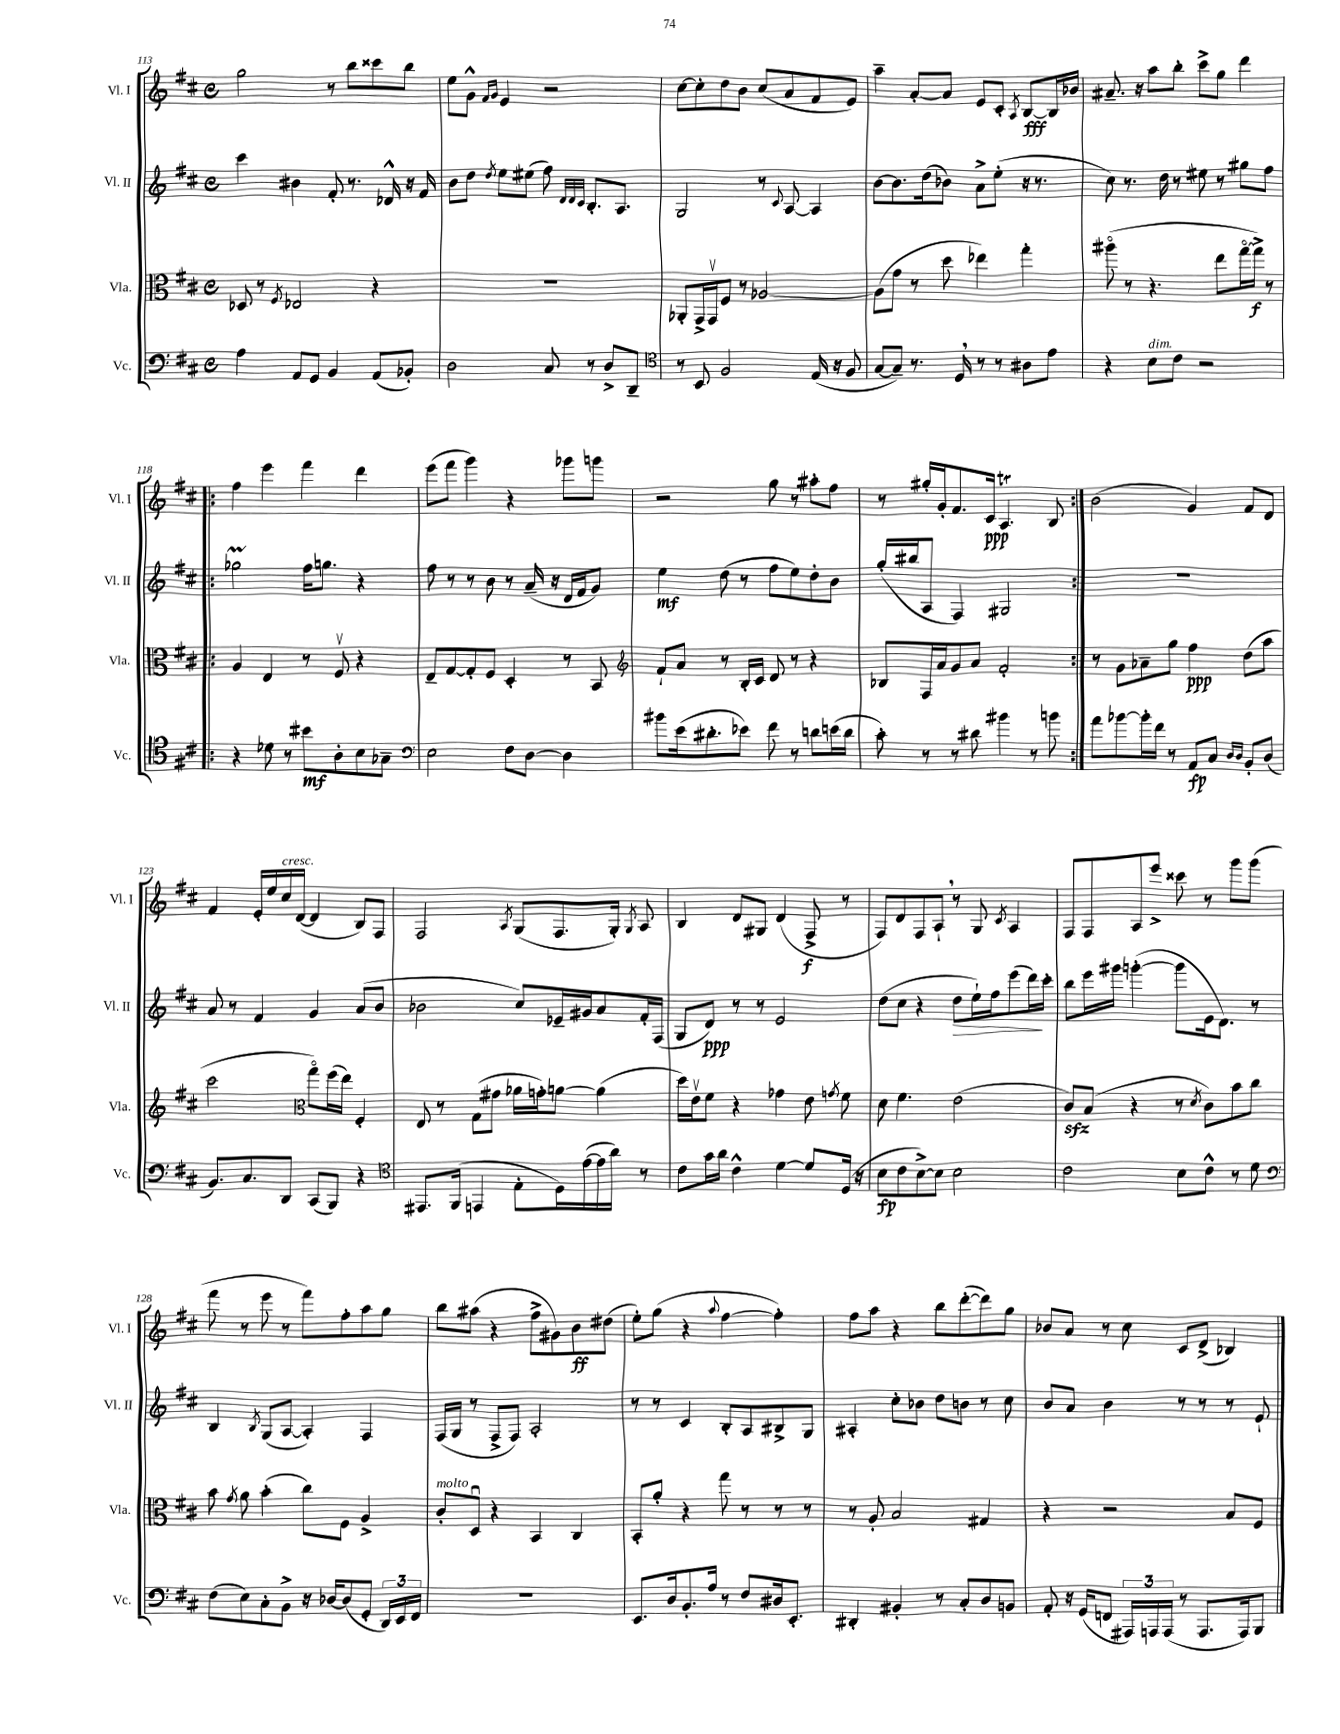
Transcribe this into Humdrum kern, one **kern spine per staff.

**kern	**dynam	**kern	**dynam	**kern	**dynam	**kern	**dynam
*part4	*part4	*part3	*part3	*part2	*part2	*part1	*part1
*staff4	*staff4	*staff3	*staff3	*staff2	*staff2	*staff1	*staff1
*I"Vc.	*	*I"Vla.	*	*I"Vl. II	*	*I"Vl. I	*
*I'Vc.	*	*I'Vla.	*	*I'Vl. II	*	*I'Vl. I	*
*clefF4	*	*clefC3	*	*clefG2	*	*clefG2	*
*k[f#c#]	*	*k[f#c#]	*	*k[f#c#]	*	*k[f#c#]	*
*M4/4	*	*M4/4	*	*M4/4	*	*M4/4	*
*met(c)	*	*met(c)	*	*met(c)	*	*met(c)	*
=113	=113	=113	=113	=113	=113	=113	=113
4A\	.	8D-X/	.	4ccc#\	.	2gg\	.
.	.	8r	.	.	.	.	.
.	.	8qF#/	.	.	.	.	.
8AA/L	.	2E-X/	.	4b#X\	.	.	.
8GG/J	.	.	.	.	.	.	.
4BB/	.	.	.	8f#'/	.	8r	.
.	.	.	.	8.r	.	8bb\L	.
(8AA/L	.	4r	.	.	.	8ccc##X\	.
.	.	.	.	16d-X^^/	.	.	.
8BB-X'/J)	.	.	.	16r	.	8bb\J	.
.	.	.	.	16f#/	.	.	.
=114	=114	=114	=114	=114	=114	=114	=114
2D\	.	1r	.	8b\L	.	8ee\L	.
.	.	.	.	8dd\J	.	8g^^\J	.
.	.	.	.	.	.	16qqf#/LL	.
.	.	.	.	8qdd/	.	16qqg/JJ	.
.	.	.	.	8ee\L	.	4e/	.
.	.	.	.	(8ee#X\J	.	.	.
8C#/	.	.	.	8ff#\)	.	2r	.
.	.	.	.	32qqd/LLL	.	.	.
.	.	.	.	32qqd/	.	.	.
.	.	.	.	32qqc#/JJJ	.	.	.
8r	.	.	.	8.B'/L	.	.	.
8D^/L	.	.	.	.	.	.	.
.	.	.	.	8.A/J	.	.	.
8DD~/J	.	.	.	.	.	.	.
=115	=115	=115	=115	=115	=115	=115	=115
*clefC4	*	*	*	*	*	*	*
8r	.	8AA-X'/L	.	2G/	.	[8cc#\L	.
8BB/	.	16GG^/L	.	.	.	8cc#'\]	.
.	.	16GGv/J	.	.	.	.	.
2F#/	.	8F#/J	.	.	.	8dd\	.
.	.	8r	.	.	.	8b\J	.
.	.	[2A-X/	.	8r	.	(8cc#/L	.
.	.	.	.	8qqc#/	.	.	.
.	.	.	.	[8A/	.	8a/	.
(16E/	.	.	.	4A/]	.	8f#/	.
16r	.	.	.	.	.	.	.
8F#/	.	.	.	.	.	8e/J)	.
=116	=116	=116	=116	=116	=116	=116	=116
[8G/L	.	(8A-\L]	.	[8b\L	.	4aa~\	.
8G~/J])	.	8g\J	.	8.b\]	.	.	.
8.r	.	8r	.	.	.	[8a'/L	.
.	.	.	.	(16dd\k	.	.	.
.	.	8dd\	.	8b-X\J)	.	8a/J]	.
16D,/	.	.	.	.	.	.	.
8r	.	4ee-X\)	.	8a^\L	.	8e/L	.
8r	.	.	.	(8ee'\J	.	8c#'/J	.
.	.	.	.	.	.	8qA/	.
8A#X\L	.	4gg'\	.	16r	.	[8B/L	fff
.	.	.	.	8.r	.	.	.
8e\J	.	.	.	.	.	16B/L]	.
.	.	.	.	.	.	16b-X/JJ	.
=117	=117	=117	=117	=117	=117	=117	=117
4r	.	(8aa#X\	.	8cc#\)	.	8.a#X~/	.
.	.	8r	.	8.r	.	.	.
.	.	.	.	.	.	16r	.
!LO:TX:a:i:t=dim.	!	!	!	!	!	!	!
8B\L	.	4.r	.	.	.	8aa\L	.
.	.	.	.	16dd\	.	.	.
8c#\J	.	.	.	8r	.	8bb'\J	.
2r	.	.	.	8ee#X\	.	8ccc#^\L	.
.	.	8ee\L	.	8r	.	8gg\J	.
.	.	[16gg\L	.	8gg#X\L	.	4ddd\	.
.	.	16gg^\JJ])	f	.	.	.	.
.	.	8r	.	8ff#\J	.	.	.
!!LO:LB:g=z
=118!|:	=118!|:	=118!|:	=118!|:	=118!|:	=118!|:	=118!|:	=118!|:
4r	.	4A/	.	2gg-XM\	.	4ff#\	.
8d-X\	.	4E/	.	.	.	4eee\	.
8r	.	.	.	.	.	.	.
8b#X\L	mf	8r	.	16ff#\KL	.	4fff#\	.
.	.	.	.	8.ggn\J	.	.	.
8A'\	.	8F#v/	.	.	.	.	.
8B\	.	4r	.	4r	.	4ddd\	.
8G-X~\J	.	.	.	.	.	.	.
=119	=119	=119	=119	=119	=119	=119	=119
*clefF4	*	*	*	*	*	*	*
2E\	.	8E~/L	.	8ff#\	.	(8eee\L	.
.	.	[8G/	.	8r	.	8fff#\J	.
.	.	8G'/]	.	8r	.	4ggg\)	.
.	.	8F#/J	.	8b\	.	.	.
8F#\L	.	4D'/	.	8r	.	4r	.
[8D\J	.	.	.	(16a~/	.	.	.
.	.	.	.	16r	.	.	.
4D\]	.	8r	.	16d/LL	.	8ggg-X\L	.
.	.	.	.	16f#/J	.	.	.
.	.	8BB/	.	8g/J)	.	8gggn\J	.
=120	=120	=120	=120	=120	=120	=120	=120
*	*	*clefG2	*	*	*	*	*
8b#X\L	.	8f#`/L	.	4ee\	mf	2r	.
(16e\k	.	8a/J	.	.	.	.	.
8.d#X'\	.	.	.	.	.	.	.
.	.	8r	.	(8dd\	.	.	.
8e-X\J)	.	16B'/LL	.	8r	.	.	.
.	.	16c#/JJ	.	.	.	.	.
8f#\	.	8d/	.	8ff#\L	.	8gg\	.
8r	.	8r	.	8ee\)	.	8r	.
8dn\L	.	4r	.	8dd'\	.	8aa#X'\L	.
(16en\L	.	.	.	8b\J	.	8ff#\J	.
16d\JJ	.	.	.	.	.	.	.
=121	=121	=121	=121	=121	=121	=121	=121
8c#'\)	.	8B-X/L	.	(16gg'/LL	.	8r	.
.	.	.	.	16bb#X/J	.	.	.
8r	.	16F#/L	.	8A/J	.	16gg#X'/LL	.
.	.	16a/J	.	.	.	16g'/J	.
8r	.	8g/	.	4F#/)	.	8.f#/	.
8d#X\	.	8a/J	.	.	.	.	.
.	.	.	.	.	.	16c#/Jk	ppp
4b#X\	.	2f#'/	.	2G#X/	.	4.AT/	.
8r	.	.	.	.	.	.	.
8bn\	.	.	.	.	.	8B/	.
=122:|!	=122:|!	=122:|!	=122:|!	=122:|!	=122:|!	=122:|!	=122:|!
8a\L	.	8r	.	1r	.	(2b\	.
[8b-X\	.	8g\L	.	.	.	.	.
16b-'\L]	.	8a-X~\	.	.	.	.	.
16f#\JJ	.	.	.	.	.	.	.
8r	.	8gg\J	.	.	.	.	.
8AA/L	fp	4ff#\	ppp	.	.	4g/)	.
8C#/J	.	.	.	.	.	.	.
16qqD/LL	.	.	.	.	.	.	.
16qqD/JJ	.	.	.	.	.	.	.
8BB'/L	.	(8dd\L	.	.	.	8f#/L	.
(8D/J	.	8aa\J	.	.	.	8d/J	.
!!LO:LB:g=z
=123	=123	=123	=123	=123	=123	=123	=123
8.BB/L)	.	2ccc#\	.	8a/	.	4f#/	.
.	.	.	.	8r	.	.	.
8.C#/	.	.	.	.	.	.	.
.	.	.	.	4f#/	.	16e'/LL	.
.	.	.	.	.	.	16ee/	.
!	!	!	!	!	!	!LO:TX:a:i:t=cresc.	!
8DD/J	.	.	.	.	.	16cc#/	.
.	.	.	.	.	.	([16d/JJ	.
*	*	*clefC3	*	*	*	*	*
(8CC#/L	.	8gg\L)	.	4g/	.	4d/]	.
8BBB/J)	.	(16ff#\L	.	.	.	.	.
.	.	16ee\JJ)	.	.	.	.	.
4r	.	4F#'/	.	(8a/L	.	8B/L)	.
.	.	.	.	8b/J	.	8F#/J	.
=124	=124	=124	=124	=124	=124	=124	=124
*clefC4	*	*	*	*	*	*	*
8.EE#X/L	.	8E/	.	2b-X\	.	2F#/	.
.	.	8r	.	.	.	.	.
(16FF#/Jk	.	.	.	.	.	.	.
4EEn/	.	(8G\L	.	.	.	.	.
.	.	8g#X\J	.	.	.	.	.
.	.	.	.	.	.	8qA/	.
8E'\L	.	16a-X\LL	.	8cc#/L)	.	(8G/L	.
.	.	16gn'\J)	.	.	.	.	.
16D\L)	.	[8an\J	.	16e-X~/L	.	8.F#/	.
([16e\	.	.	.	16g#X/J	.	.	.
16e\]	.	(4a\]	.	8a/	.	.	.
16a\JJ)	.	.	.	.	.	16G'/Jk)	.
.	.	.	.	.	.	8qG/	.
8r	.	.	.	16f#'/L	.	8A/	.
.	.	.	.	(16F#/JJ	.	.	.
=125	=125	=125	=125	=125	=125	=125	=125
8c#\L	.	16dd\LL)	.	8G/L	.	4B/	.
.	.	16ev\J	.	.	.	.	.
16g\L	.	8f#\J	.	8d/J)	ppp	.	.
16a\JJ	.	.	.	.	.	.	.
4c#^^\	.	4r	.	8r	.	8d/L	.
.	.	.	.	8r	.	8G#X/J	.
[4d\	.	4g-X\	.	2e/	.	(4d/	.
8d/L]	.	8e\	.	.	.	8F#^/	f
.	.	8qgn/	.	.	.	.	.
(16D/Jk	.	8f#\	.	.	.	8r	.
16r	.	.	.	.	.	.	.
=126	=126	=126	=126	=126	=126	=126	=126
8B\L	fp	8d\	.	(8dd\L	.	8F#/L)	.
8c#\	.	4.f#\	.	8cc#\J	.	8d/	.
[8B^\)	.	.	.	4r	.	8F#/	.
8B\J]	.	.	.	.	.	8A`,/J	.
!	!	!	!	!	!LO:HP:b	!	!
2B\	.	(2e\	.	8dd\L	>	8r	.
.	.	.	.	16ee`\L)	.	8G/	.
.	.	.	.	16ff#\J	.	.	.
.	.	.	.	.	.	8qc#/	.
.	.	.	.	(8eee\	.	4A/	.
.	.	.	.	16ddd\L)	.	.	.
.	.	.	.	16ccc#'\JJ	]	.	.
=127	=127	=127	=127	=127	=127	=127	=127
2c#\	.	8c#zz/L)	.	8bb\L	.	8F#/L	.
.	.	(8B/J	.	16eee\L	.	8F#/	.
.	.	.	.	16ggg#X\JJ	.	.	.
.	.	4r	.	([4gggn'\	.	8A/	.
.	.	.	.	.	.	8eee^/J	.
8B\L	.	8r	.	8ggg\L]	.	8ccc##X\	.
.	.	8qd/	.	.	.	.	.
8c#^^\J	.	8c#\L)	.	16e\k	.	8r	.
.	.	.	.	8.d\J)	.	.	.
8r	.	8b\	.	.	.	8ggg\L	.
8d\	.	8cc#\J	.	8r	.	(8ggg\J	.
!!LO:LB:g=z
=128	=128	=128	=128	=128	=128	=128	=128
*clefF4	*	*	*	*	*	*	*
(8F#\L	.	8b\	.	4B/	.	8fff#\	.
.	.	8qg/	.	.	.	.	.
8E\)	.	8a\	.	.	.	8r	.
.	.	.	.	8qB/	.	.	.
8C#'\	.	(4b'\	.	(8G/L	.	8eee\	.
8BB^\J	.	.	.	[8A/J	.	8r	.
16r	.	8cc#\L)	.	4A'/])	.	8fff#\L)	.
[16D-X/KL	.	.	.	.	.	.	.
(8D-/]	.	8F#\J	.	.	.	8ff#'\	.
8GG'/J	.	4A^/	.	4F#/	.	8aa\	.
24DD/LL)	.	.	.	.	.	8gg\J	.
24EE/	.	.	.	.	.	.	.
24FF#/JJ	.	.	.	.	.	.	.
=129	=129	=129	=129	=129	=129	=129	=129
!	!	!LO:TX:a:i:t=molto	!	!	!	!	!
1r	.	8c#'/L	.	(16F#/LL	.	8bb\L	.
.	.	.	.	16G/JJ	.	.	.
.	.	8Du/J	.	8r	.	(8aa#X\J	.
.	.	4r	.	8F#^/L	.	4r	.
.	.	.	.	8F#/J)	.	.	.
.	.	4BB/	.	2A'/	.	8ff#^\L	.
.	.	.	.	.	.	8g#X\)	.
.	.	4C#/	.	.	.	8b\	ff
.	.	.	.	.	.	(8dd#X\J	.
=130	=130	=130	=130	=130	=130	=130	=130
8.EE/L	.	8BB'/L	.	8r	.	8ee'\L)	.
.	.	8a'/J	.	8r	.	(8gg\J	.
16D/k	.	.	.	.	.	.	.
8.BB'/	.	4r	.	4c#/	.	4r	.
16A/Jk	.	.	.	.	.	.	.
.	.	.	.	.	.	8qqaa/	.
8r	.	8gg\	.	8B'/L	.	[4ff#\	.
8F#/L	.	8r	.	8A/	.	.	.
16D#X/k	.	8r	.	8B#X^/	.	4ff#'\])	.
8.EE'/J	.	.	.	.	.	.	.
.	.	8r	.	8G/J	.	.	.
=131	=131	=131	=131	=131	=131	=131	=131
4DD#X'/	.	8r	.	4A#X'/	.	8ff#\L	.
.	.	8A'/	.	.	.	8aa\J	.
4BB#X'/	.	2B/	.	8cc#'\L	.	4r	.
.	.	.	.	8b-X\J	.	.	.
8r	.	.	.	8dd\L	.	8bb\L	.
8C#'/L	.	.	.	8bn\J	.	([8ddd'\	.
8D/	.	4G#X/	.	8r	.	8ddd\])	.
8BBn/J	.	.	.	8cc#\	.	8gg\J	.
=132	=132	=132	=132	=132	=132	=132	=132
8AA'/	.	4r	.	8b/L	.	8b-X/L	.
16r	.	.	.	8a/J	.	8a/J	.
(16GG/KL	.	.	.	.	.	.	.
8FFn/J	.	2r	.	4b\	.	8r	.
24AAA#X/LL)	.	.	.	.	.	8cc#\	.
24AAAn/	.	.	.	.	.	.	.
(24AAA/JJ	.	.	.	.	.	.	.
8r	.	.	.	8r	.	8c#/L	.
8.AAA/L	.	.	.	8r	.	(8d^/J	.
.	.	8B/L	.	8r	.	4B-X/)	.
16AAA/k)	.	.	.	.	.	.	.
8BBB/J	.	8F#/J	.	8e`/	.	.	.
==	==	==	==	==	==	==	==
*-	*-	*-	*-	*-	*-	*-	*-
